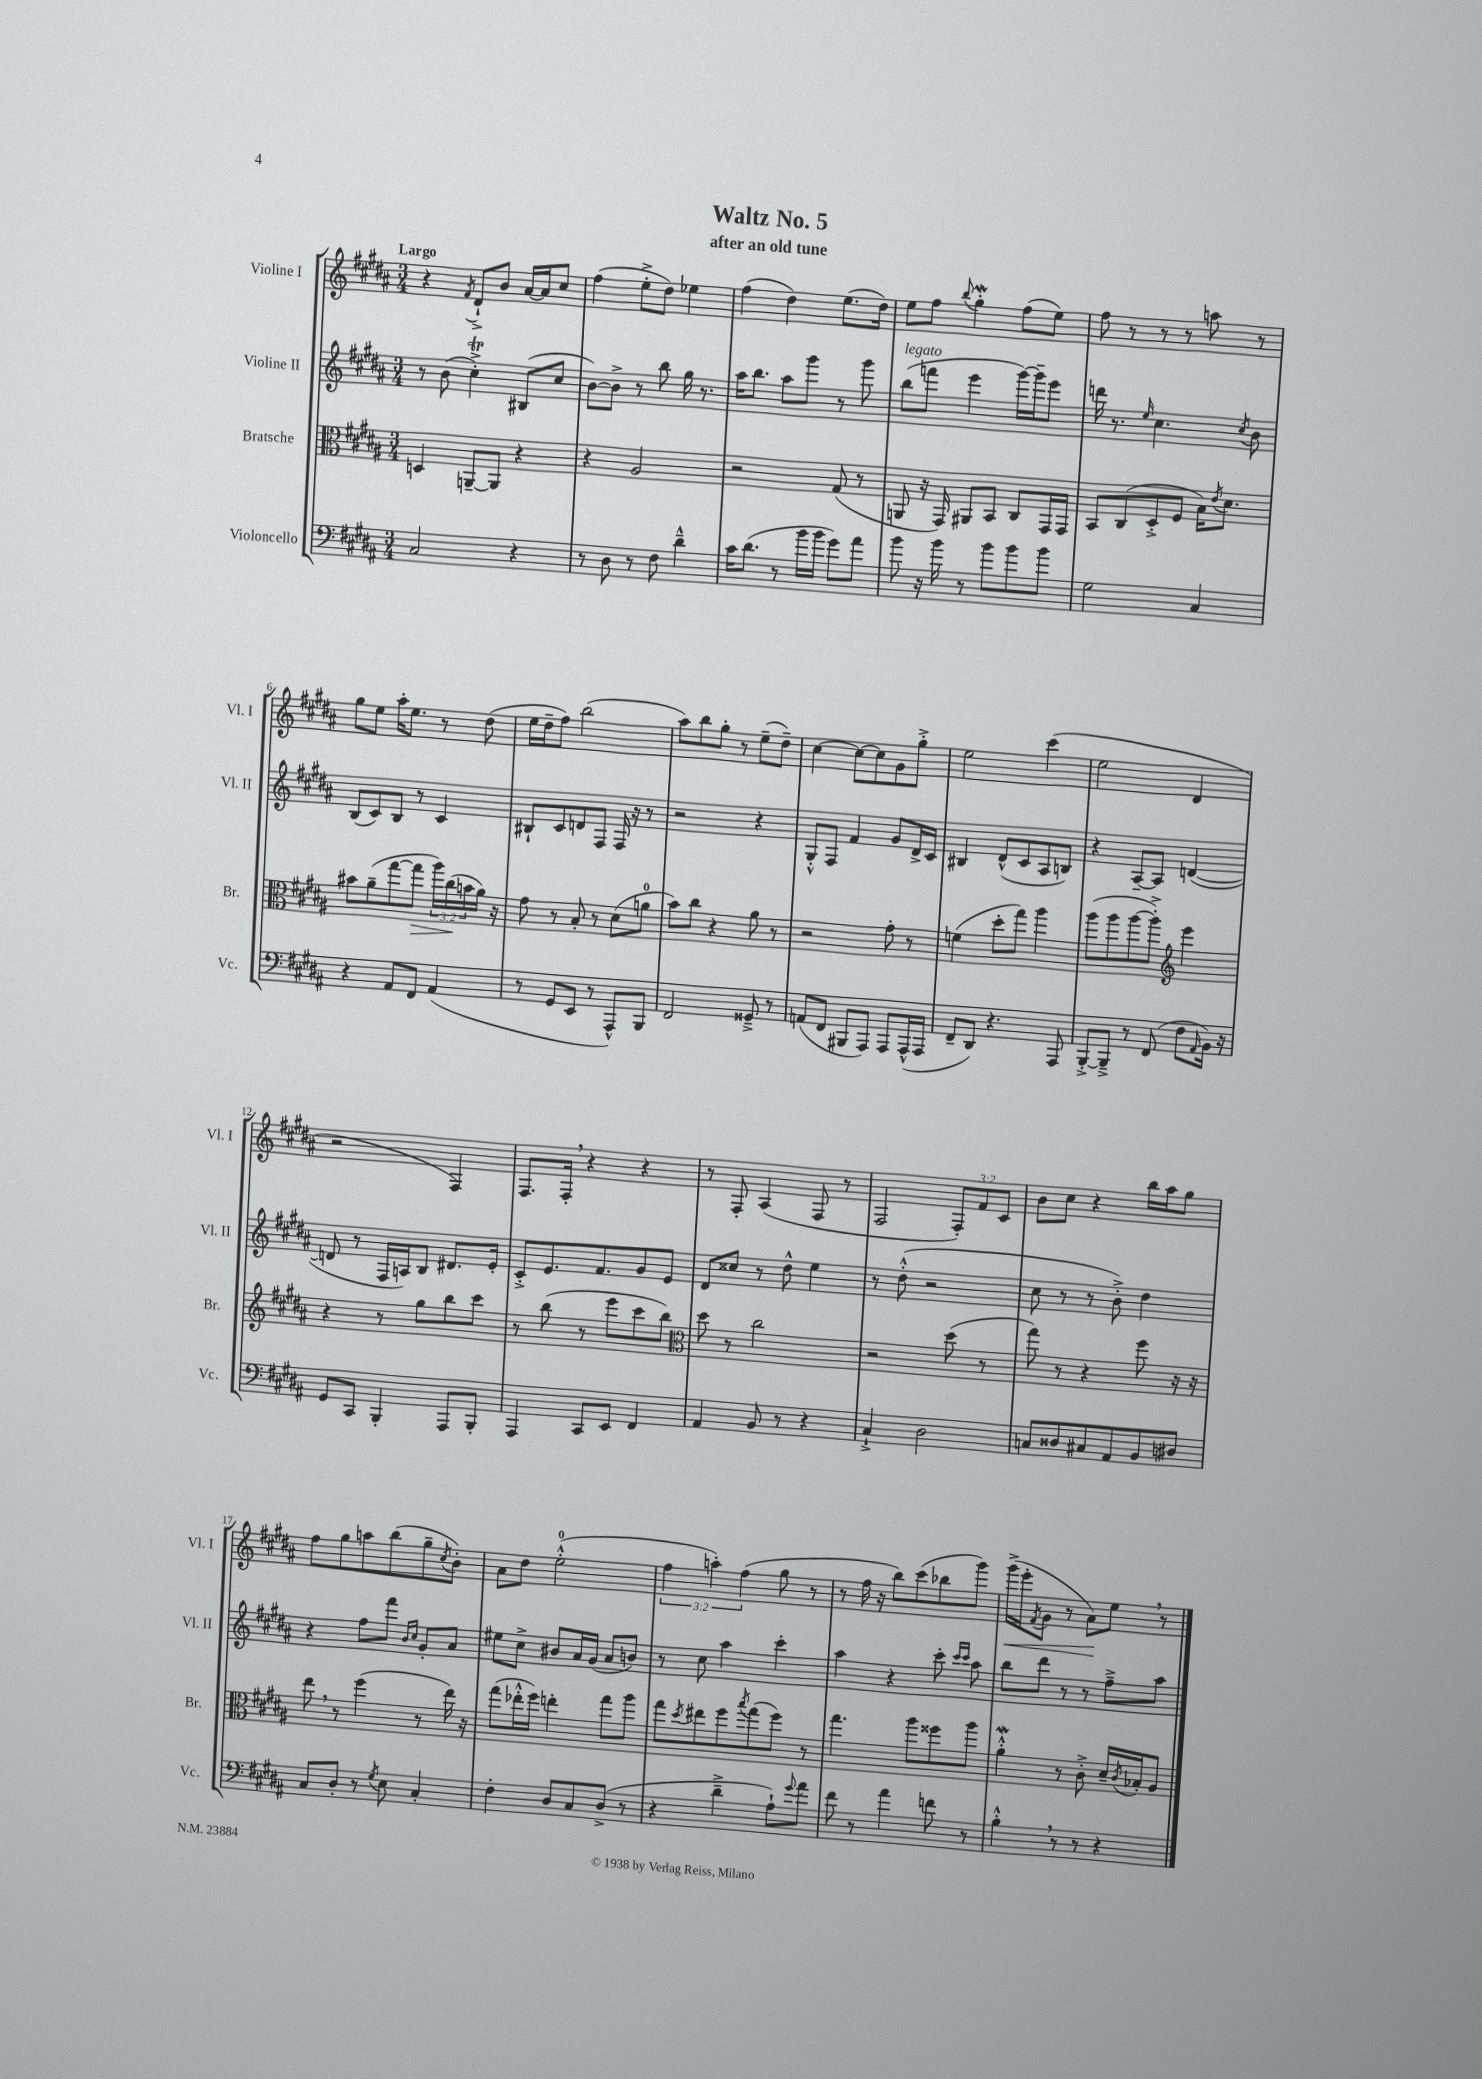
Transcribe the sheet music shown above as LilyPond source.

\header { title = "Waltz No. 5" subtitle = "after an old tune" }
<<
\new StaffGroup <<
\new Staff = "s0" \with { instrumentName = "Violine I" shortInstrumentName = "Vl. I" } {
    \clef treble \key b \major \numericTimeSignature \time 3/4 \override Staff.TupletNumber.text = #tuplet-number::calc-fraction-text \tempo "Largo"
    r4 \acciaccatura { fis'8 } dis'8-!-> b'8 ais'16~ ais'16 cis''8 |
    fis''4( e''8-.-> dis''8) ees''4 |
    fis''4( dis''4) e''8.( dis''16) |
    e''8 fis''8 \appoggiatura { b''8 } gis''4-.\mordent fis''8( e''8) |
    fis''8 r8 r8 r8 a''8 r8 |
    gis''8 e''8 ais''16-. e''8. r8 dis''8( |
    e''16 dis''16-- fis''8) b''2( |
    ais''8) b''8 gis''8-. r8 e''8--( dis''8--) |
    cis''4~ cis''8~ cis''8 gis'8 gis''8-.-> |
    e''2 cis'''4( |
    e''2 dis'4 |
    r2 fis4) |
    fis8. fis16-. \breathe r4 r4 |
    r8 fis8-. ais4( fis8 r8 |
    fis2 \tuplet 3/2 { fis8-.) fis'8 cis'8 } |
    b'8 cis''8 r4 b''16 ais''16 gis''8 |
    fis''8 gis''8 a''8 b''8( gis''8-- \acciaccatura { cis''8 } b'8-.) |
    ais'8 dis''8 e''2-0-.-^( |
    \tuplet 3/2 { fis''4 a''4-.) fis''4( } gis''8 r8 |
    r8 fis''16 r16 b''8) cis'''8( bes''8 gis'''8) |
    gis'''16->\<( e'''16-. \acciaccatura { fis'8 } gis'8 r8 ais'8\!) e''8 \breathe r8 \bar "|." |
}
\new Staff = "s1" \with { instrumentName = "Violine II" shortInstrumentName = "Vl. II" } {
    \clef treble \key b \major \numericTimeSignature \time 3/4
    r8 b'8( cis''4-.->\trill) bis8( cis''8 |
    b'8~) b'8-> r8 b''8 gis''16 r8. |
    ais''16 b''8. ais''8 gis'''8 r8 gis'''8 |
    b''8^\markup { \italic "legato" }( f'''8 e'''4 gis'''16~) gis'''16-- e'''8 |
    d'''16 r8. \grace { e''16 } cis''4. \acciaccatura { cis''8 } b'8 |
    b8( cis'8) b8 r8 cis'4 |
    bis8-! cis'8 d'8 fis8 fis16 r16 r8 |
    r2 r4 |
    gis8-.-^ fis8 fis'4 gis'8 dis'16-> cis'16 |
    bis4 dis'8-^( cis'8 ais8 b8) |
    r4 ais8~-- ais8 d'4~( |
    d'8 r8 fis16 a16) b8 dis'8. e'16-. |
    cis'8-.-> e'8. fis'8. gis'8 e'8 |
    dis'8 cisis''8 r8 dis''8-^ e''4 |
    r8 dis''8-.-^( r2 |
    cis''8 r8 r8 b'8-.->) dis''4 |
    r4 fis''8 fis'''8 \grace { b'16 cis''16 } gis'8-. ais'8 |
    eis''8 cis''8-> bis'8 ais'16 gis'16( ais'8 b'8) |
    r8 cis''8 ais''4 cis'''4-. |
    ais''4 r4 cis'''8-. \grace { cis'''16 cis'''16 } ais''8 |
    b''8 dis'''8 r8 r8 fis''8---> ais''8 \bar "|." |
}
\new Staff = "s2" \with { instrumentName = "Bratsche" shortInstrumentName = "Br." } {
    \clef alto \key b \major \numericTimeSignature \time 3/4 \override Staff.TupletNumber.text = #tuplet-number::calc-fraction-text
    d4 a,8~-- a,8 r4 |
    r4 ais2 |
    r2 gis8( r8 |
    a,8 r16 gis,16) ais,8 b,8 cis8 gis,16 gis,16 |
    b,8 cis8( dis8-.-> fis8 b16) \acciaccatura { e'8 } dis'8. |
    bis'8 ais'8--( gis''8~ gis''8\> \tuplet 3/2 { ais''16) cis''16\!( b'16 } ais'16) r16 |
    gis'8 r8 b8-. r8 dis'8( a'8-0 |
    b'8) cis''8 r4 ais'8 r8 |
    r2 gis'8-. r8 |
    f'4( dis''8-. gis''8) ais''4 |
    ais''8( ais''8 ais''8~ ais''8-.->) \clef treble e'''4 |
    r4 r8 gis''8 b''8 cis'''8 |
    r8 b''8( r8 e'''8 cis'''8 b''8) |
    \clef alto dis''8 r8 cis''2 |
    r2 dis''8( r8 |
    gis''8) r8 r4 fis''8 r16 r16 |
    e''8 \breathe r8 fis''4( r8 e''16) r16 |
    gis''8( ees''16-.-^ fis''16) e''4-. gis''8 ais''8 |
    gis''8 \acciaccatura { dis''8 } eis''8 fis''8 \acciaccatura { b''8 } gis''8( fis''8) r8 |
    gis''4. ais''8 fisis''8 ais''8 |
    ais'4-.-^\mordent r8 cis'8-.-> dis'16-- \acciaccatura { cis'8 } bes16-. ais8 \bar "|." |
}
\new Staff = "s3" \with { instrumentName = "Violoncello" shortInstrumentName = "Vc." } {
    \clef bass \key b \major \numericTimeSignature \time 3/4
    cis2 r4 |
    r8 dis8 r8 fis8 dis'4---^ |
    cis'16 dis'8.( r8 b'16 b'16 gis'8) ais'8 |
    b'8 r16 b'16 r8 b'8 b'8 b'8 |
    gis2 cis4 |
    r4 ais,8 fis,8 ais,4( |
    r8 gis,8 e,8 r8 ais,,8-^) b,,8 |
    fis,2 gisis,8---> r8 |
    a,8( fis,8 bis,,8 ais,,8) ais,,8 ais,,16-^( ais,,16 |
    fis,8-- dis,8) r4. ais,,8 |
    b,,8~-.-> b,,8---> r8 fis,8( fis8 \grace { ais,16 } b,16) r16 |
    gis,8 cis,8 b,,4-. ais,,8 b,,8-. |
    ais,,4 cis,8 e,8 fis,4 |
    ais,4 b,8 r8 r4 |
    cis4-!-> dis2 |
    c8 disis8 cis8 ais,8 b,8 dis8 |
    cis8 dis8-. r8 \acciaccatura { gis8 } e8 cis4-. |
    fis4-. dis8 cis8 dis8->( r8 |
    r4 dis'4---> ais8-!) \appoggiatura { gis'8 } ais'8 |
    fis'8 r8 ais'4 f'8 r8 |
    b4-.-^ \breathe r8 r8 r4 \bar "|." |
}
>>
>>
